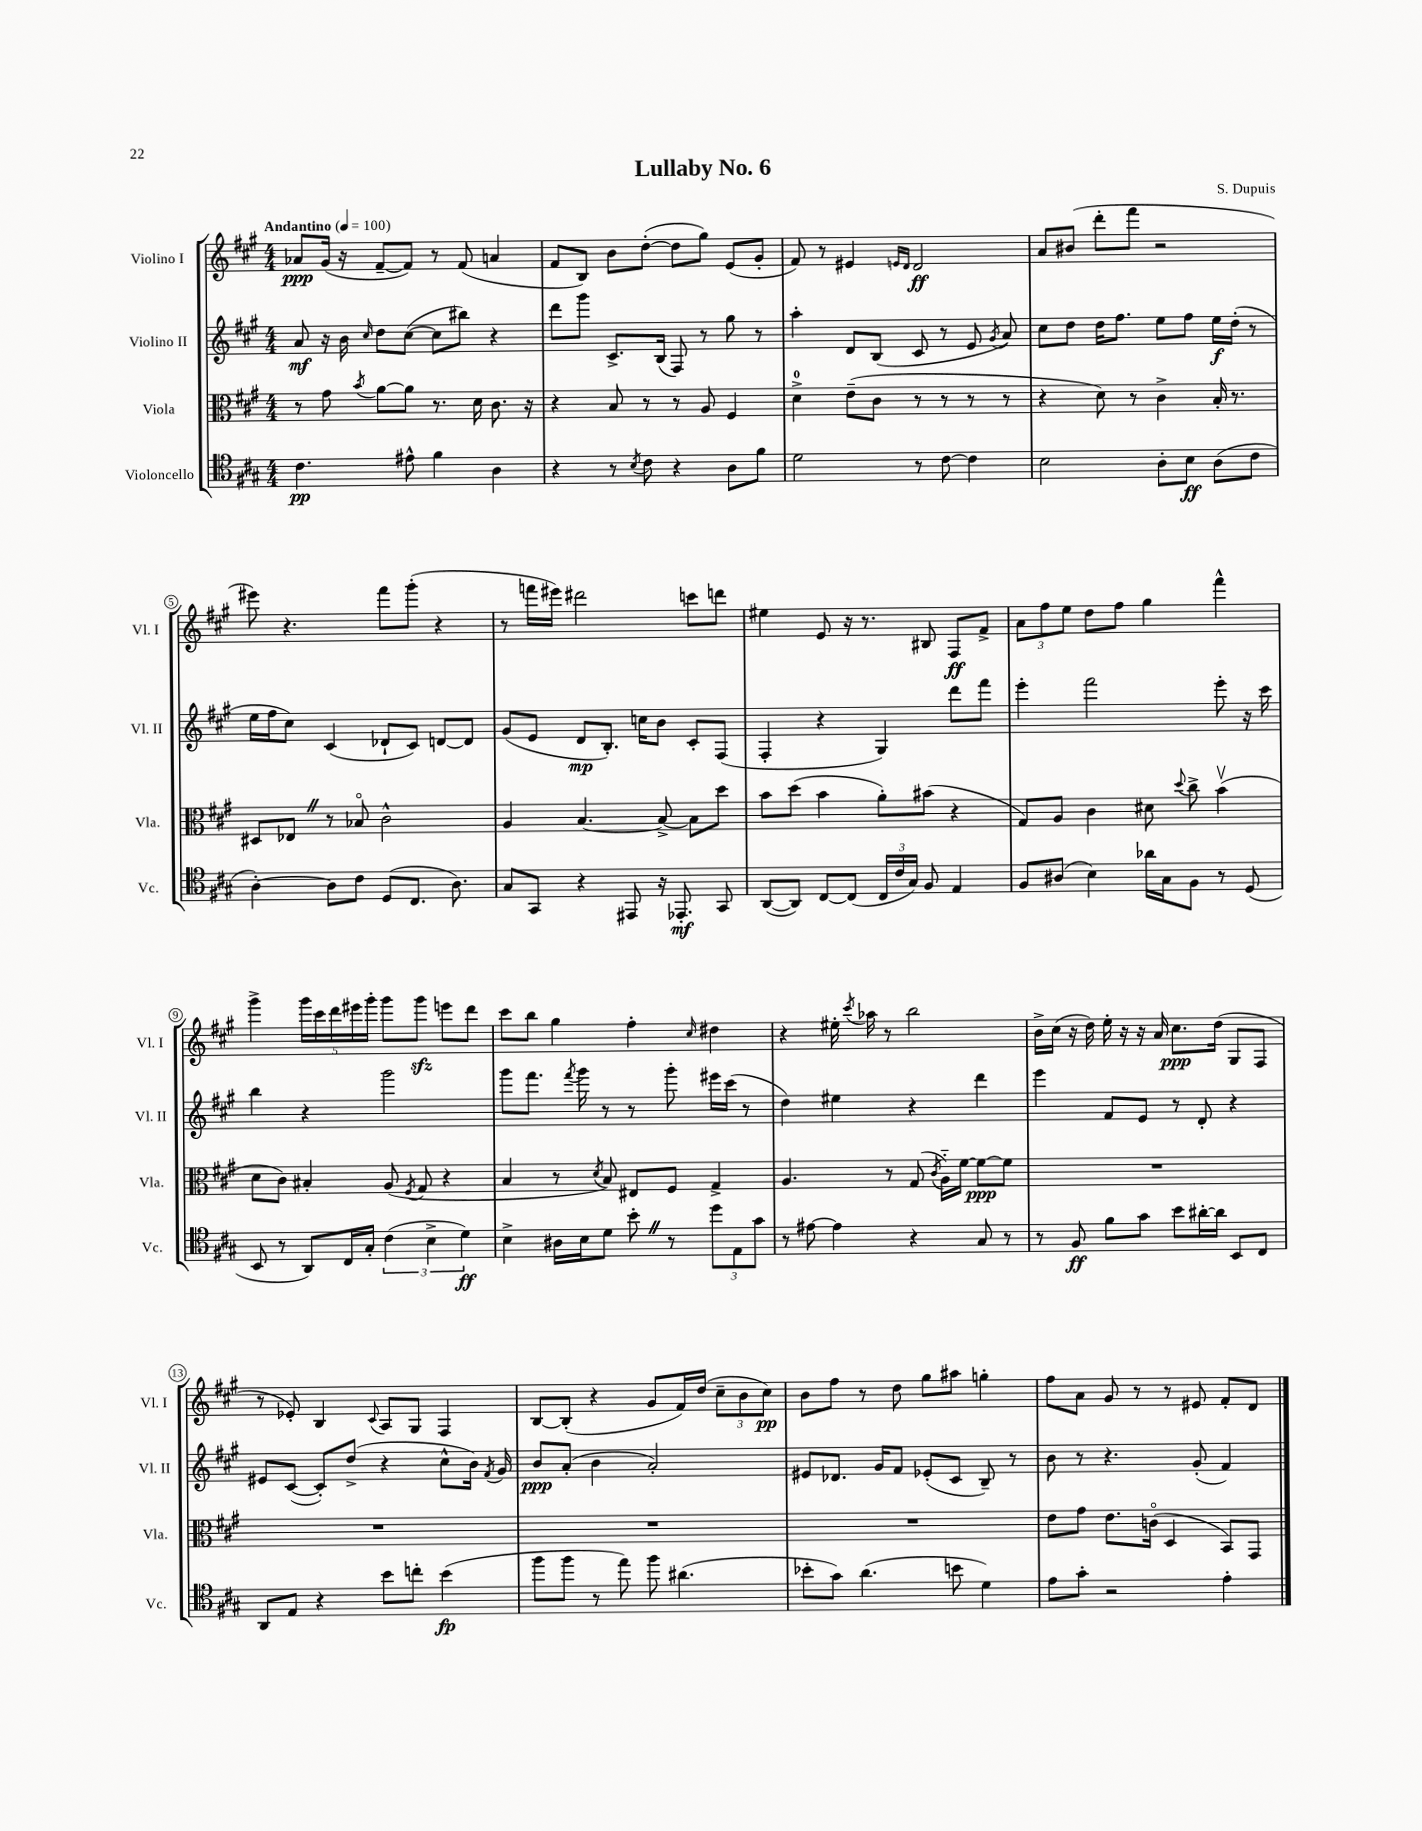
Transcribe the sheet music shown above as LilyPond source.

\header { title = "Lullaby No. 6" composer = "S. Dupuis" }
<<
\new StaffGroup <<
\new Staff = "s0" \with { instrumentName = "Violino I" shortInstrumentName = "Vl. I" } {
    \clef treble \key a \major \numericTimeSignature \time 4/4 \tempo "Andantino" 4 = 100
    \autoBeamOff aes'8[\ppp gis'16]( r16 fis'8[~-- fis'8]) r8 fis'8( a'4 |
    fis'8[ b8]) b'8[ d''8]~-.( d''8[ gis''8]) e'8[( gis'8]-. |
    fis'8) r8 eis'4 \grace { e'16[ d'16] } d'2\ff |
    a'8[ bis'8]( d'''8[-. fis'''8] r2 |
    eis'''8) r4. fis'''8[ gis'''8]-.( r4 |
    r8 f'''16[ eis'''16]) dis'''2 c'''8[ d'''8] |
    eis''4 e'8 r16 r8. bis8 fis8[\ff fis'8]-> |
    \tuplet 3/2 { a'8[ fis''8 e''8] } d''8[ fis''8] gis''4 fis'''4-^ |
    gis'''4-> \tuplet 5/4 { gis'''16[ cis'''16 d'''16 eis'''16 gis'''16]-. } gis'''8[ gis'''8]\sfz e'''8[ d'''8] |
    cis'''8[ b''8] gis''4 fis''4-. \grace { cis''16 } dis''4 |
    r4 eis''16-. \acciaccatura { cis'''8 } aes''16 r8 b''2 |
    b'16[-> cis''16]( r16 d''16) e''16-. r16 r16 a'16 cis''8.[\ppp d''16]( gis8[ fis8] |
    r8 ees'8-.) b4 \appoggiatura { cis'8 } a8[ gis8] fis4 |
    b8[~ b8]-.( r4 gis'8[ fis'16) d''16]( \tuplet 3/2 { cis''8[-- b'8 cis''8]\pp) } |
    b'8[ fis''8] r8 d''8 gis''8[ ais''8] g''4-. |
    fis''8[ a'8] gis'8 r8 r8 eis'8 fis'8[-. d'8] \bar "|." |
}
\new Staff = "s1" \with { instrumentName = "Violino II" shortInstrumentName = "Vl. II" } {
    \clef treble \key a \major \numericTimeSignature \time 4/4
    \autoBeamOff a'8\mf r16 b'16 \grace { cis''16 } d''8[ cis''8]~( cis''8[ bis''8]) r4 |
    d'''8[ gis'''8] cis'8.[-> b16]( fis8) r8 gis''8 r8 |
    a''4-. d'8[ b8]( cis'8 r8 e'8 \acciaccatura { gis'8 } a'8) |
    cis''8[ d''8] d''16[ fis''8.] e''8[ fis''8] e''16[\f d''16]-.( r8 |
    e''16[ fis''16 cis''8]) cis'4( des'8[-! cis'8]) d'8[~ d'8] |
    gis'8[( e'8] d'8[\mp b8.]-.) c''16[ b'8] cis'8[-. fis8]( |
    fis4-. r4 gis4) d'''8[ fis'''8] |
    e'''4-. fis'''2 e'''8-. r16 cis'''16 |
    b''4 r4 gis'''2 |
    gis'''8[ fis'''8.] \acciaccatura { fis'''8 } gis'''16 r8 r8 gis'''8-. eis'''16[ cis'''16]( r8 |
    d''4) eis''4 r4 d'''4 |
    e'''4 fis'8[ e'8] r8 d'8-. r4 |
    eis'8[ cis'8]~( cis'8[-.) d''8]->( r4 cis''8[-^ b'16]) \acciaccatura { fis'8 } gis'16 |
    b'8[\ppp a'8]-.( b'4 a'2-.) |
    eis'8[ des'8.] gis'16[ fis'8] ees'8[-.( cis'8] b8--) r8 |
    b'8 r8 r4. gis'8-.( fis'4) \bar "|." |
}
\new Staff = "s2" \with { instrumentName = "Viola" shortInstrumentName = "Vla." } {
    \clef alto \key a \major \numericTimeSignature \time 4/4
    \autoBeamOff r8 gis'8 \acciaccatura { b'8 } a'8[~ a'8] r8. d'16 cis'8. r16 |
    r4 b8 r8 r8 a8 fis4 |
    d'4-0-> e'8[--( cis'8] r8 r8 r8 r8 |
    r4 d'8) r8 cis'4-> b16-. r8. |
    dis8[ ees8] \once \override BreathingSign.text = \markup { \musicglyph "scripts.caesura.straight" } \breathe r8 bes8\flageolet cis'2-^ |
    a4 b4.~ b8~-> b8[ d''8] |
    b'8[ d''8]( b'4 a'8[-.) bis'8]( r4 |
    gis8[) a8] cis'4 dis'8 \appoggiatura { d''8 } cis''8-> b'4\upbow( |
    d'8[ cis'8]) bis4-. a8( \acciaccatura { fis8 } gis8 r4 |
    b4 r8 \acciaccatura { d'8 } b8) eis8[ fis8] gis4-> |
    a4. r8 gis8( \acciaccatura { cis'8 } a16[-_) fis'16]~ fis'8[~\ppp fis'8] |
    R1 |
    R1 |
    R1 |
    R1 |
    e'8[ gis'8] e'8.[ c'16]\flageolet( d4 b,8[) gis,8] \bar "|." |
}
\new Staff = "s3" \with { instrumentName = "Violoncello" shortInstrumentName = "Vc." } {
    \clef tenor \key a \major \numericTimeSignature \time 4/4
    \autoBeamOff cis'4.\pp eis'8-^ fis'4 a4 |
    r4 r8 \acciaccatura { b8 } cis'8 r4 a8[ fis'8] |
    d'2 r8 cis'8~ cis'4 |
    b2 a8[-. b8]\ff a8[( cis'8] |
    a4~-.) a8[ cis'8] d8[( cis8.] a8.) |
    gis8[ gis,8] r4 eis,8 r16 ees,8.-.\mf gis,8 |
    a,8[~( a,8]) cis8[~ cis8]( \tuplet 3/2 { cis16[ cis'16 gis16]) } fis8 e4 |
    fis8[ ais8]( b4) aes'16[ gis16 fis8] r8 d8( |
    b,8 r8 a,8[) cis16 gis16]-. \tuplet 3/2 { cis'4( b4-> d'4\ff) } |
    b4-> ais16[ b16 d'8] b'8-. \once \override BreathingSign.text = \markup { \musicglyph "scripts.caesura.straight" } \breathe r8 \tuplet 3/2 { d''8[ e8 gis'8] } |
    r8 eis'8~ eis'4 r4 gis8 r8 |
    r8 fis8\ff fis'8[ gis'8] b'8[ ais'16~-. ais'16] b,8[ cis8] |
    a,8[ e8] r4 b'8[ c''8]-. b'4\fp( |
    fis''8[ fis''8] r8 e''8) fis''8 ais'4.( |
    bes'8[-. gis'8]) a'4.( b'8 d'4) |
    e'8[ gis'8]-. r2 e'4-. \bar "|." |
}
>>
>>
\layout { \context { \Score \override BarNumber.stencil = #(make-stencil-circler 0.1 0.3 ly:text-interface::print) } }
